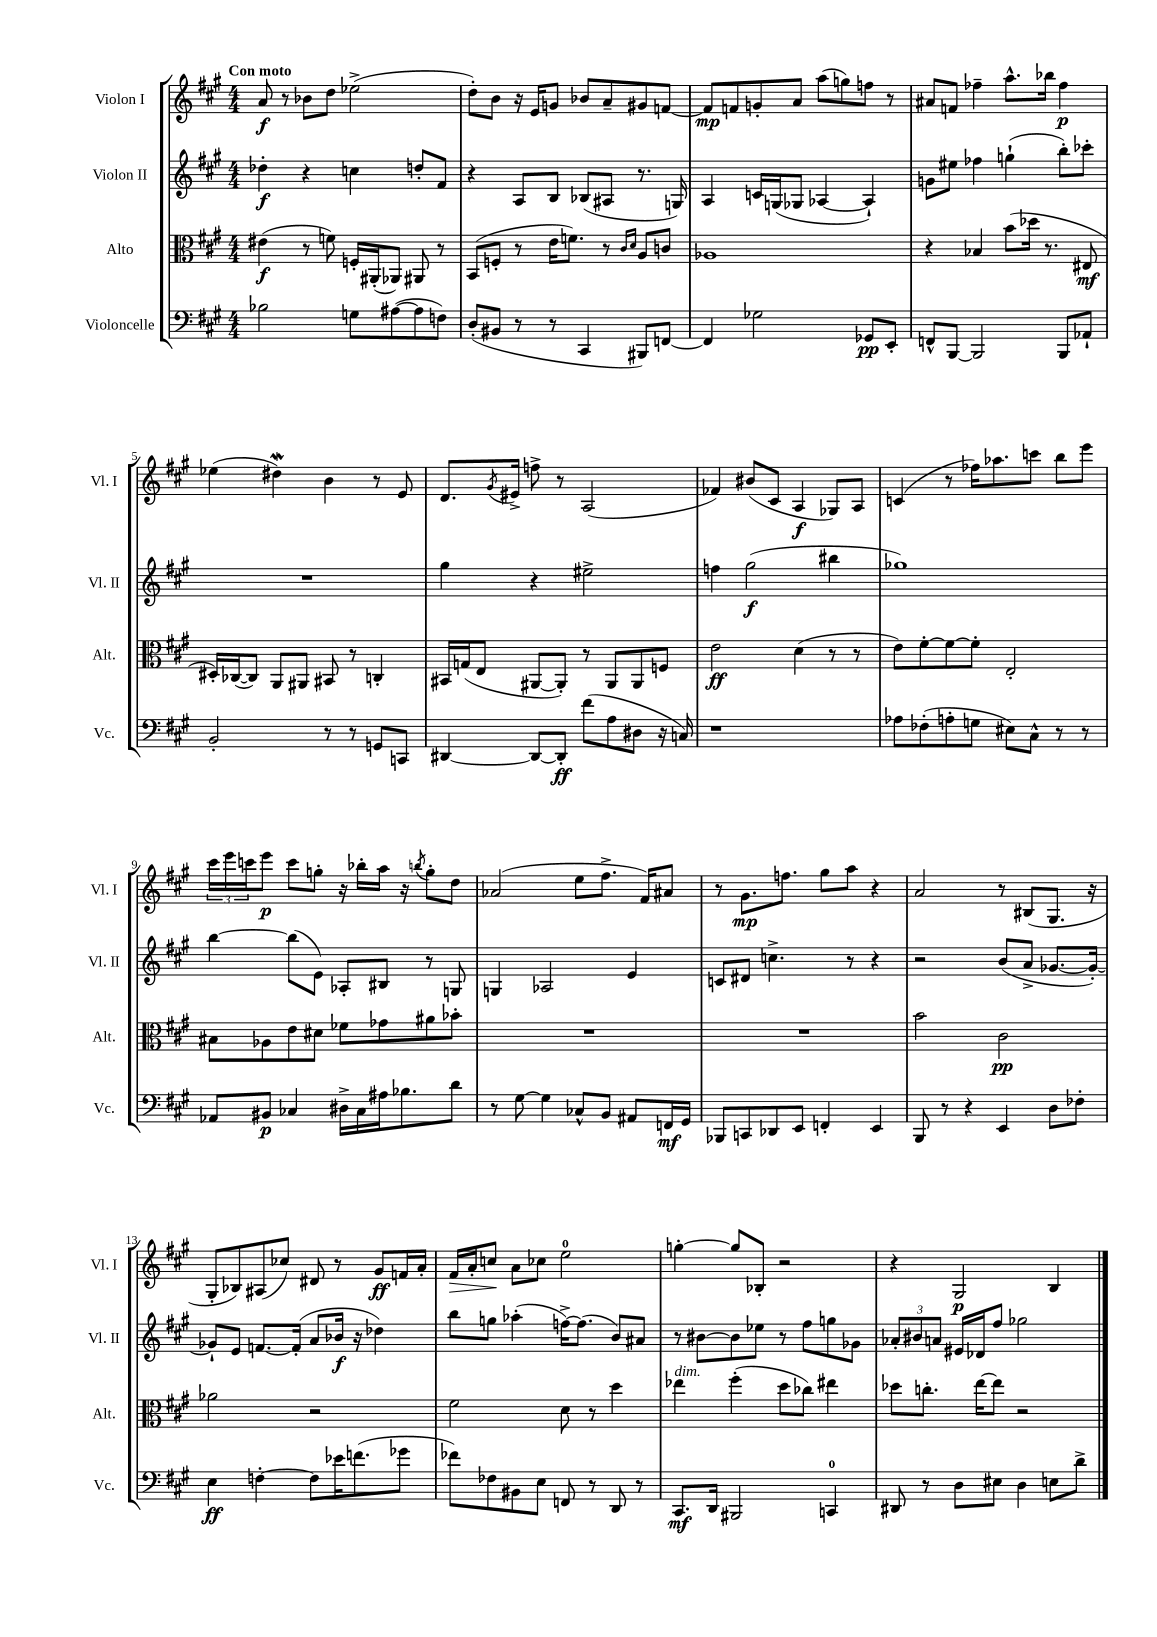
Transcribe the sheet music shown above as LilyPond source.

<<
\new StaffGroup <<
\new Staff = "s0" \with { instrumentName = "Violon I" shortInstrumentName = "Vl. I" } {
    \clef treble \key a \major \numericTimeSignature \time 4/4 \tempo "Con moto"
    a'8\f r8 bes'8 d''8 ees''2->( |
    d''8-.) b'8 r16 e'16 g'8 bes'8 a'8-- gis'8 f'8~ |
    f'8\mp f'8 g'8-. a'8 a''8( g''8) f''8 r8 |
    ais'8 f'8 fes''4-- a''8.-^ bes''16 fes''4\p |
    ees''4( dis''4\mordent) b'4 r8 e'8 |
    d'8. \acciaccatura { gis'8 } eis'16-> f''8-> r8 a2( |
    fes'4) bis'8( cis'8 a4\f ges8) a8 |
    c'4( r8 fes''16) aes''8. c'''8 b''8 e'''8 |
    \tuplet 3/2 { cis'''16 e'''16 c'''16 } e'''8\p c'''8 g''8-. r16 bes''16-. a''16 r16 \acciaccatura { b''8 } g''8-. d''8 |
    aes'2( e''8 fis''8.-> fis'16) ais'8 |
    r8 gis'8.\mp f''8. gis''8 a''8 r4 |
    a'2 r8 bis8( gis8. r16 |
    gis8-. bes8) ais8( ces''8) dis'8 r8 gis'8\ff f'16 a'16-. |
    fis'16\> a'16-. c''8\! a'8 ces''8 e''2-0 |
    g''4~-. g''8 bes8-. r2 |
    r4 gis2\p b4 \bar "|." |
}
\new Staff = "s1" \with { instrumentName = "Violon II" shortInstrumentName = "Vl. II" } {
    \clef treble \key a \major \numericTimeSignature \time 4/4
    des''4-.\f r4 c''4 d''8-. fis'8 |
    r4 a8 b8 bes8( ais8 r8. g16) |
    a4 c'16 g16( ges8 aes4~ aes4-!) |
    g'8 eis''8 fes''4 g''4-!( b''8-.) ces'''8-. |
    R1 |
    gis''4 r4 eis''2-> |
    f''4 gis''2\f( bis''4 |
    ges''1) |
    b''4~ b''8( e'8) aes8-. bis8 r8 g8 |
    g4 aes2 e'4 |
    c'8 dis'8 c''4.-> r8 r4 |
    r2 b'8( a'8-> ges'8.~ ges'16~-.) |
    ges'8-! e'8 f'8.~ f'16-.( a'8 bes'16\f r16 des''4) |
    b''8 g''8 aes''4-.( f''16~->) f''8.( b'8) ais'8 |
    r8 bis'8~ bis'8 ees''8 r8 fis''8 g''8 ges'8 |
    \tuplet 3/2 { aes'8-. bis'8 a'8 } eis'16 des'16 fis''8 ges''2 \bar "|." |
}
\new Staff = "s2" \with { instrumentName = "Alto" shortInstrumentName = "Alt." } {
    \clef alto \key a \major \numericTimeSignature \time 4/4
    eis'4\f( r8 f'8) f16-. ais,16-.( aes,8) ais,8 r8 |
    b,8( f8-. r8 e'16 f'8.) r8 \grace { cis'16 d'16 } a8 c'8 |
    aes1 |
    r4 bes4 b'8( des''16 r8. eis8\mf |
    dis16-.) ces16~( ces8) a,8 ais,8 bis,8 r8 c4-. |
    bis,16 g16( e8 ais,8~ ais,8-.) r8 ais,8 ais,8 f8 |
    e'2\ff d'4( r8 r8 |
    e'8) fis'8~-. fis'8~ fis'8-. e2-. |
    bis8 aes8 e'8 dis'8 fes'8 ges'8 ais'8 bes'8-. |
    R1 |
    R1 |
    b'2 cis'2\pp |
    aes'2 r2 |
    fis'2 d'8 r8 d''4 |
    ees''4^\markup { \italic "dim." } fis''4-.( d''8 ces''8) eis''4 |
    des''8 c''8.-. e''16~ e''8 r2 \bar "|." |
}
\new Staff = "s3" \with { instrumentName = "Violoncelle" shortInstrumentName = "Vc." } {
    \clef bass \key a \major \numericTimeSignature \time 4/4
    bes2 g8 ais8~( ais8 f8) |
    d8-.( bis,8 r8 r8 cis,4 bis,,8) f,8~ |
    f,4 ges2 ges,8\pp e,8-. |
    f,8-^ b,,8~ b,,2 b,,8 aes,8-! |
    b,2-. r8 r8 g,8 c,8 |
    dis,4~ dis,8~ dis,8-.\ff fis'8( a8 dis8 r16 c16) |
    r1 |
    aes8 fes8-.( a8-. g8 eis8) cis8-^ r8 r8 |
    aes,8 bis,8\p ces4 dis16-> ces16 ais16 bes8. d'8 |
    r8 gis8~ gis4 ces8-^ b,8 ais,8 f,16\mf gis,16 |
    bes,,8 c,8 des,8 e,8 f,4-. e,4 |
    b,,8 r8 r4 e,4 d8 fes8-. |
    e4\ff f4~-. f8 ees'16 f'8.( ges'8 |
    fes'8) fes8 bis,8 e8 f,8 r8 d,8 r8 |
    cis,8.\mf d,16 bis,,2 c,4-0 |
    dis,8 r8 d8 eis8 d4 e8 d'8-> \bar "|." |
}
>>
>>
